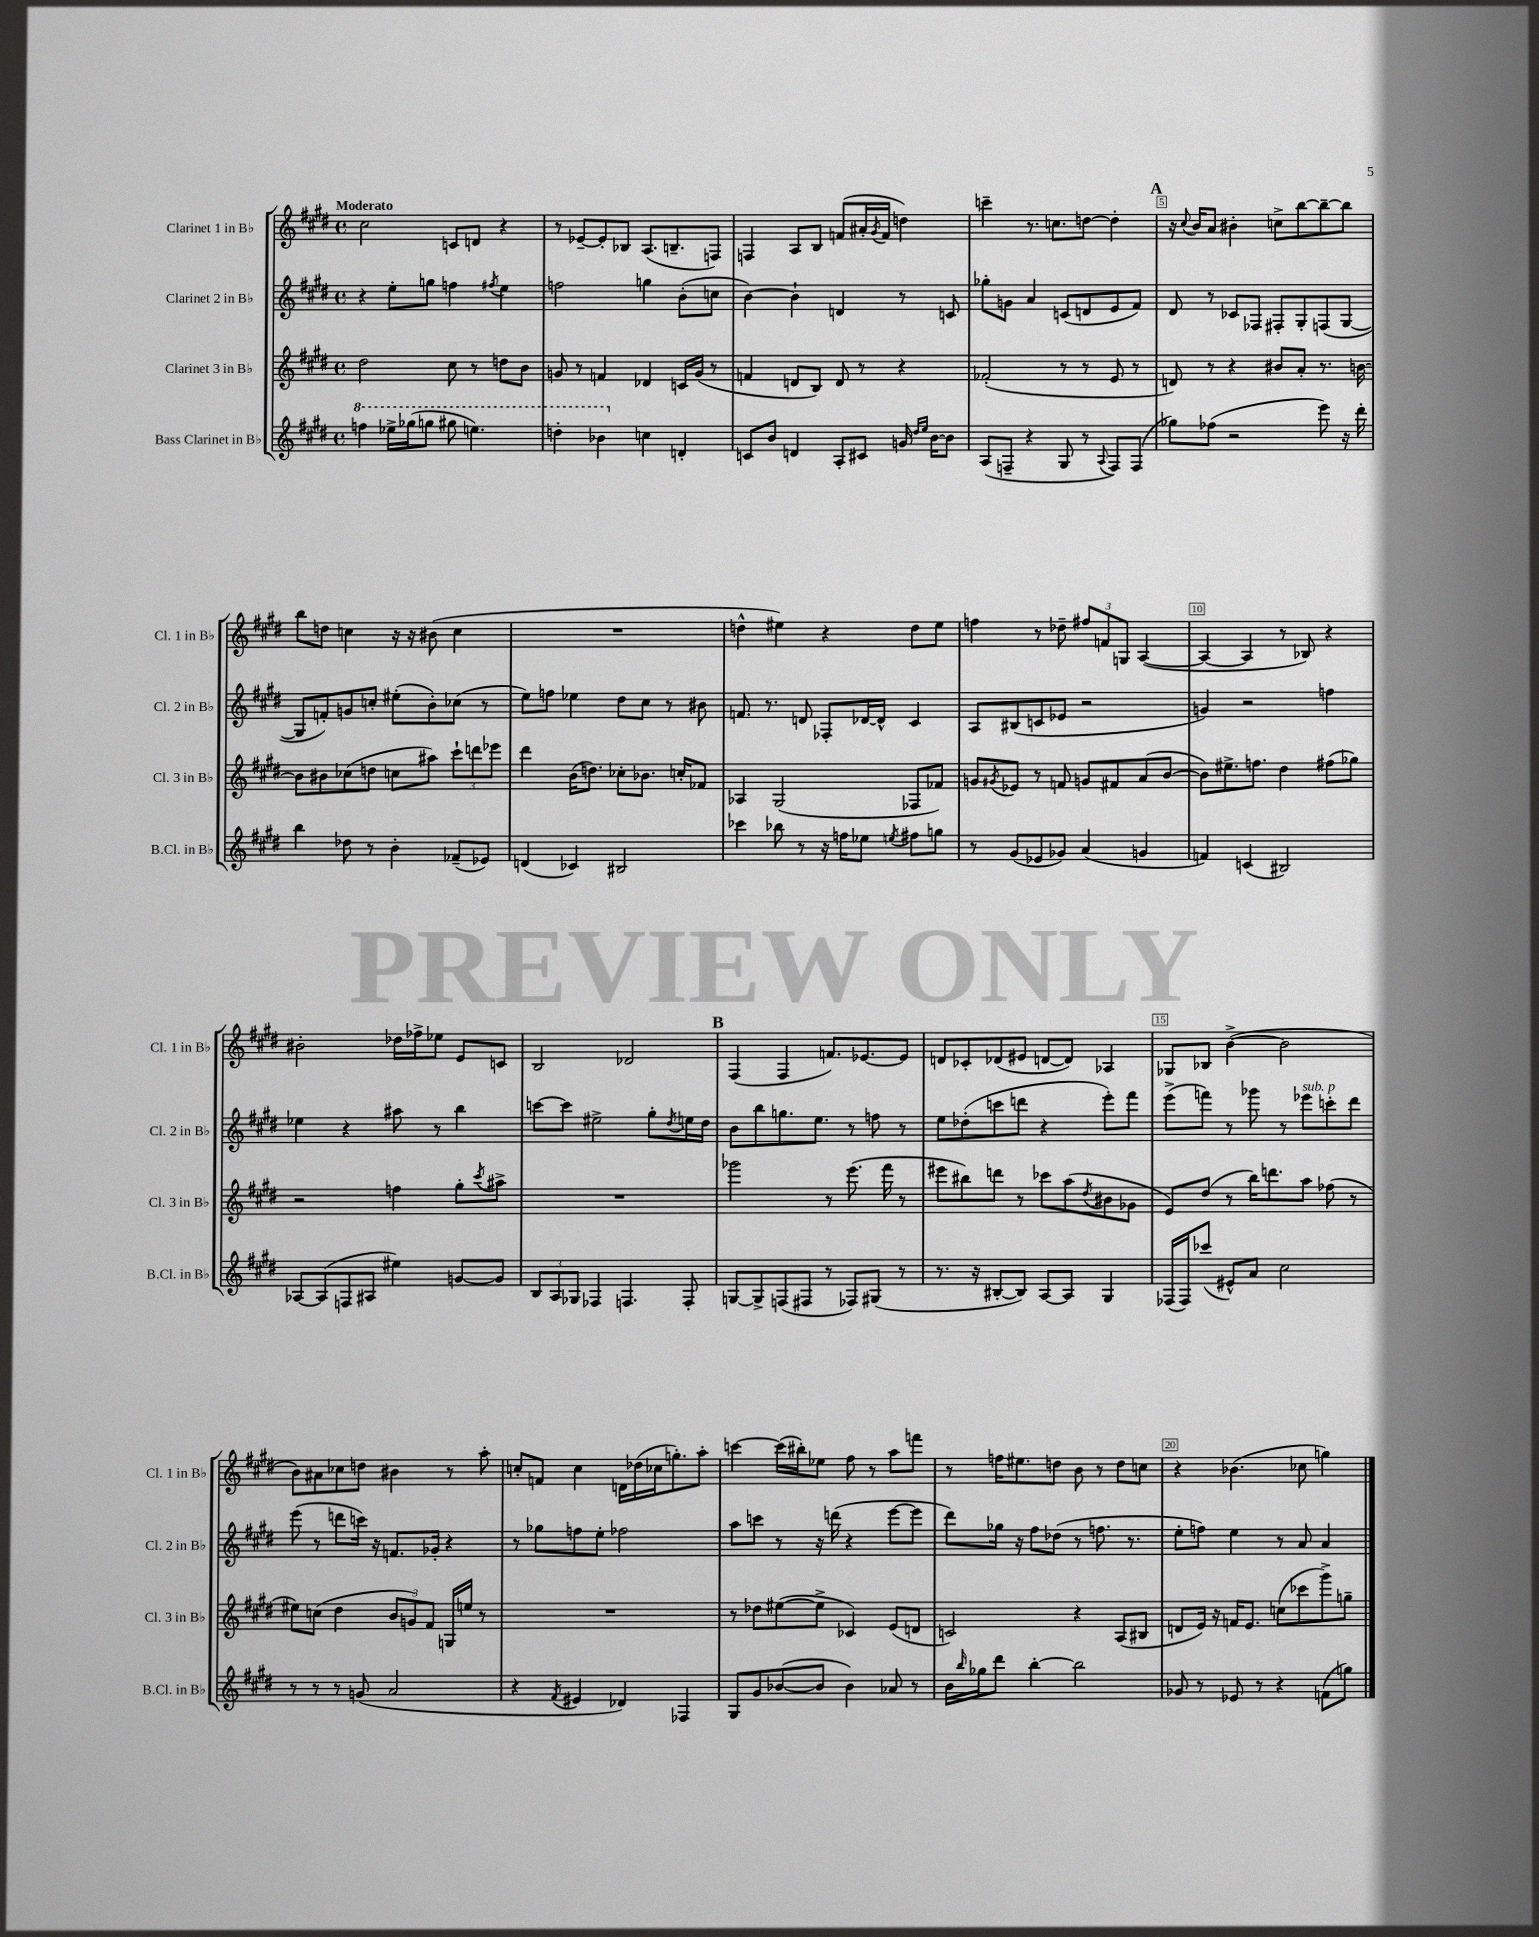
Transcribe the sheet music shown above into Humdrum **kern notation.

**kern	**kern	**kern	**kern
*part4	*part3	*part2	*part1
*staff4	*staff3	*staff2	*staff1
*I"Bass Clarinet in B♭	*I"Clarinet 3 in B♭	*I"Clarinet 2 in B♭	*I"Clarinet 1 in B♭
*I'B.Cl. in B♭	*I'Cl. 3 in B♭	*I'Cl. 2 in B♭	*I'Cl. 1 in B♭
*clefG2	*clefG2	*clefG2	*clefG2
*k[f#c#g#d#]	*k[f#c#g#d#]	*k[f#c#g#d#]	*k[f#c#g#d#]
*M4/4	*M4/4	*M4/4	*M4/4
*met(c)	*met(c)	*met(c)	*met(c)
*8va	*	*	*
=1	=1	=1	=1
!	!	!	!LO:TX:a:B:t=Moderato
4fffn\	2dd#\	4r	2cc#\
16eee-X^\LL	.	8ee'\L	.
(16ggg-X\J	.	.	.
8gggn\J	.	8ggn\J	.
8ggg#X\	8cc#\	4ffn\	8cn/L
4.eeen\)	8r	.	8dn/J
.	.	8qff#X/	.
.	8ddn\L	4ee\	4r
.	8b\J	.	.
=2	=2	=2	=2
4dddn'\	8gn/	2ffn\	8r
.	8r	.	[8e-X~/L
4bb-X\	4fn/	.	8e-'/]
.	.	.	8B-X/J
*X8va	*	*	*
4ccn\	4d-X/	4ggn\	(8.A/L
.	.	.	8.Bn~/
4dn'/	16cn/LL	(8b'\L	.
.	(16g/JJ	.	.
.	8r	8ccn\J	8Fn/J)
=3	=3	=3	=3
8cn/L	4fn/	[4b\)	4Fn/
8b/J	.	.	.
4dn/	8dn/L	4b`\]	8A/L
.	8B/J)	.	8B/J
8A'/L	8d/	4dn/	(8fn/L
8c#X/J	8r	.	16a#X'/L
.	.	.	8qg#/
.	.	.	16f/JJ
16gn/	4r	8r	4ddn\)
16qqdd#/LL	.	.	.
16qqee/JJ	.	.	.
[16b\KL	.	.	.
8b\J]	.	8cn/	.
=4	=4	=4	=4
(8A/L	(2f-X'/	8gg-X'\L	4cccn~\
8Fn~/J	.	8gn\J	.
4r	.	4a/	8.r
.	.	.	8.ccn\L
8G#/	8r	(8cn/L	.
8r	8r	8dn/	[8ddn\J
8qqA/	.	.	.
8F/L)	8e/	8e/	4dd'\]
(8F/J	8r	8f#/J)	.
!!LO:REH:place=s1:t=A
=5	=5	=5	=5
8gg-X\L)	8dn/)	8d#/	16r
.	.	.	8qqcc#/
.	.	.	16b/KL
(8ff-X\J	8r	8r	8a/J
2r	4r	8c-X/L	4b#X'\
.	.	8F-X/J	.
.	8b#X/L	8F#X'/L	8ccn^\L
.	8a'/J	8G#'/	[8bb\
8eee\)	8.r	(8Fn/	8bb~\_
16r	.	[8G#/J	8bb\J]
16ddd#'\	[16bn\	.	.
!!LO:LB:g=z
=6	=6	=6	=6
4bb\	8b\L]	8G#/L]	8bb\L
.	8b#X\	8fn'/)	8ddn\J
8dd-X\	(8cc-X\	8gn/	4ccn\
8r	8ddn\J	8ccn'/J	.
4b'\	8ccn\L	(8ee#X'\L	16r
.	.	.	16r
.	8aa#X\J)	8b'\)	(8b#X\
(8f-X~/L	12ccc#`\L	(8cc-X\J	4cc\
.	12dddn\	.	.
8e-X/J)	.	8r	.
.	12eee-X\J	.	.
=7	=7	=7	=7
(4dn/	4ddd#\	8ee\L)	1r
.	.	8ffn\J	.
4c-X/)	(16b\KL	4ee-X\	.
.	8.ddn\J)	.	.
2B#X/	8cc-X'\L	8dd#\L	.
.	8.b-X\J	8cc#\J	.
.	.	8r	.
.	16ccn'/KL	.	.
.	8f-X/J	8b#X\	.
=8	=8	=8	=8
4ccc-X\	4A-X/	8.fn/	4ddn^^\
.	.	8.r	.
8bb-X\	(2G#/	.	4ee#X\)
8r	.	8dn/	.
16r	.	8F-X'/L	4r
16ffn\KL	.	.	.
8ee-X\J	.	[16d-X/L	.
.	.	16d-^^/JJ]	.
8qeen/	.	.	.
8ff#X\L	8F-X/L	4c#/	8dd\L
8ggn\J	8f-X/J)	.	8ee#\J
=9	=9	=9	=9
8r	8gn/L	8A/L	4ffn\
.	8qg#X/	.	.
(8g#/L	8e-X/J	(8B#X/	.
8e-X/	8r	8cn/	8r
8g-X/J)	8fn/	8e-X/J	8dd-X~\
(4a/	8gn/L	2r	12ff#X/L
.	.	.	12fn/
.	8f#X/	.	.
.	.	.	12Gn/J
4gn/	(8a/	.	([4A/
.	[8b/J	.	.
=10	=10	=10	=10
4fn/)	8b\L])	4gn/)	4A/_
.	8.ee#X^\	.	.
(4cn/	.	2r	4A/]
.	8.ffn\J	.	.
2B#X/)	4dd#\	.	8r
.	.	.	8B-X/)
.	(8ff#X\L	4ffn\	4r
.	8gg-X\J)	.	.
!!LO:LB:g=z
=11	=11	=11	=11
[8A-X/L	2r	4ee-X\	2b#X'\
(8A-/]	.	.	.
8Fn/	.	4r	.
8A#X/J	.	.	.
4ee#X\)	4ffn\	8aa#X\	16dd-X\LL
.	.	.	16ff-X^\J
.	.	8r	8ee-X\J
[8gn/L	8gg#'\L	4bb\	8e/L
.	8qccc#/	.	.
8g/J]	8aa#X^\J	.	8cn/J
=12	=12	=12	=12
12B/L	1r	[8cccn\L	2B/
12A/	.	.	.
.	.	8ccc\J]	.
12G-X/J	.	.	.
4F-X/	.	2ee#X^\	.
4.Fn/	.	.	2d-X/
.	.	8gg#'\L	.
.	.	8qdd#/	.
8F'/	.	16een\L	.
.	.	16dd#\JJ	.
!!LO:REH:place=s1:t=B
=13	=13	=13	=13
[8Gn/L	2ggg-X\	8b\L	(4F#/
8G^/]	.	8bb\	.
(8Fn/	.	8.ggn\	4F#/
8F#X/J	.	.	.
.	.	8.ee\J	.
8r	8r	.	8.fn/L)
8F-X/L)	(8.eee\	8r	.
.	.	.	[8.e-X/
(8G#X/J	.	8ffn\	.
.	16fff#\	.	.
8r	8r	8r	8e-/J]
=14	=14	=14	=14
8.r	8eee#X\L	8ee\L	8dn/L
.	8bb#X\)	(8dd-X'\	8c-X'/
16r	.	.	.
[8B#X'/L	8dddn\J	8cccn\	(8d-X/
8B#/J])	8r	8dddn\J	8e#X/J
[8A/L	8ccc-X\L	4r	[8dn/L
8A/J]	(8aa\	.	8d/J])
.	8qdd#/	.	.
4G#/	8b#X\	8eee'\L)	4A-X/
.	8g-X\J	8fff#\J	.
=15	=15	=15	=15
(16F-X/LL	8e/L)	(8eee^\L	8G-X/L
16F-/J)	.	.	.
(8ccc-X/J	(8dd#/J	8fffn\J)	8B-X/J
8e#X^^/L)	8r	8r	([4b^\
8a/J	16bb\KL)	8ggg-X\	.
.	8.dddn\	.	.
2cc#\	.	8r	2b\]
!	!	!LO:TX:a:i:t=sub. p	!
.	8aa\J	8eee-X\L	.
.	(8ff-X\	8cccn'\	.
.	8r	8ddd#\J	.
!!LO:LB:g=z
=16	=16	=16	=16
8r	8ee#X\L)	(8eee\	8b\L)
8r	(8ccn\J	8r	8a#X\
8r	4dd#\	8dddn\L	8cc-X\
(8gn/	.	16cccn\Jk)	8ddn\J
.	.	16r	.
2a/	12b/L	8.fn/L	4b#X\
.	12gn/)	.	.
.	12f#/J	.	.
.	.	16g-X'/Jk	.
.	16Gn/LL	4r	8r
.	16een/JJ	.	.
.	8r	.	8aa'\
=17	=17	=17	=17
4r	1r	8r	8ccn'/L
.	.	8gg-X\L	8fn/J
8qf#/	.	.	.
4e#X/	.	8ffn\	4cc\
.	.	8ee'\J	.
4d-X/)	.	2ff-X\	16dn\LL
.	.	.	(16dd-X\
.	.	.	16cc-X\J
.	.	.	8.ggn'\)
4F-X/	.	.	.
.	.	.	8aa'\J
=18	=18	=18	=18
8G#/L	8r	8aa\L	[4cccn\
8g#/	8dd-X\L	8cccn\J	.
([8b-X/	([8ee#X\	8r	(16ccc\LL]
.	.	.	16bb#X'\J)
8b-/J]	8ee#^\J]	16r	8ee-X\J
.	.	(16dddn\	.
4b-\)	4c-X/)	4r	8ff#\
.	.	.	8r
8a-X/	(8e/L	[8eee\L	8aa\L
8r	8dn/J	8eee\J]	8fffn\J
=19	=19	=19	=19
16b\LL	2cn/)	8ddd#\L)	8r
16qqbb/	.	.	.
16gg-X\J	.	.	.
8ddd#\J	.	16gg-X\Jk	16ffn\KL
.	.	16r	8.ee#X\
[4bb'\	.	8ff#\L	.
.	.	(8dd-X\J	8ddn\J
2bb\]	4r	8r	8b\
.	.	8.ffn\	8r
.	(8A/L	.	8dd\L
.	.	8.r	.
.	8B#X/J	.	8ccn\J
=20	=20	=20	=20
8g-X/	8dn/L	8ee'\L	4r
8r	16e/Jk)	8ffn\J)	.
.	16r	.	.
8e-X/	16fn/KL	4ee\	(4.b-X\
.	8.e/J	.	.
8r	.	.	.
4r	(8ccn\L	8r	.
.	8ccc-X\	8a/	8cc-X\
(8fn\L	8ggg#^\)	4a/	4ggn\)
8ggn\J)	8ggn~\J	.	.
==	==	==	==
*-	*-	*-	*-
